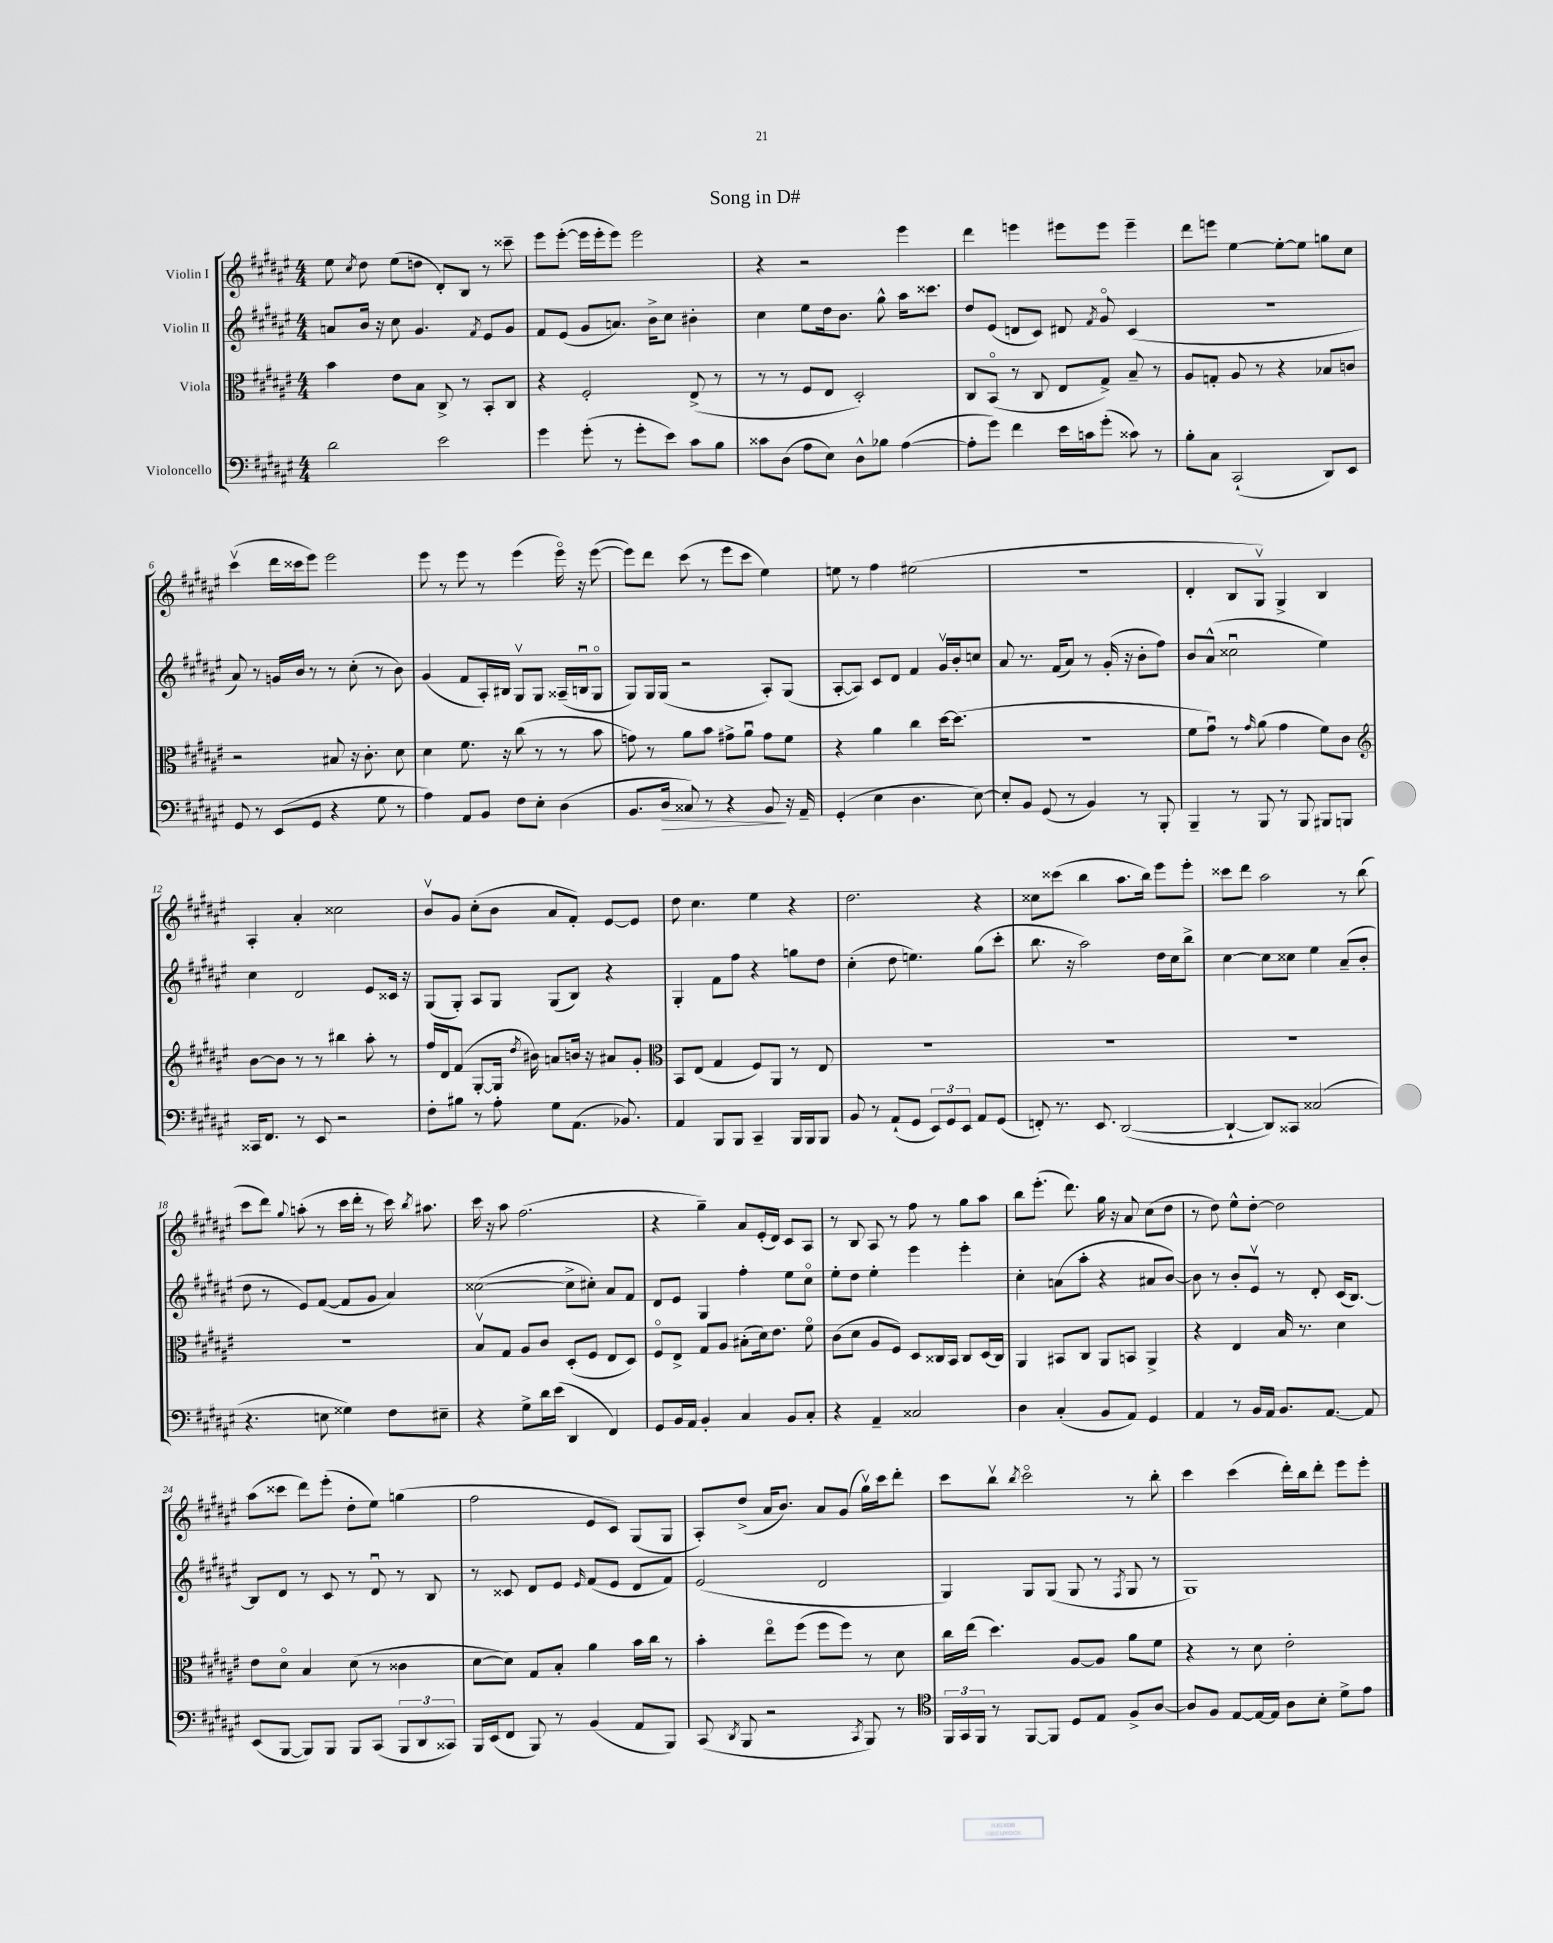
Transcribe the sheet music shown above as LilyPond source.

\header { title = "Song in D#" }
<<
\new StaffGroup <<
\new Staff = "s0" \with { instrumentName = "Violin I" } {
    \clef treble \key fis \major \numericTimeSignature \time 4/4
    \autoBeamOff eis''8 \acciaccatura { cis''8 } dis''8 eis''8[( d''8] dis'8[-.) b8] r8 cisis'''8-- |
    eis'''8[ eis'''8]~-.( eis'''16[ eis'''16-. eis'''8]) eis'''2 |
    r4 r2 eis'''4 |
    dis'''4 e'''4 eis'''8[ eis'''8] eis'''4-- |
    dis'''8[ e'''8] eis''4~ eis''8[~-. eis''8] g''8[ cis''8] |
    cis'''4\upbow( dis'''16[ cisis'''16 eis'''8]) eis'''2 |
    eis'''8 r8 eis'''8 r8 eis'''4( eis'''16\flageolet) r16 eis'''8~( |
    eis'''8[) dis'''8] cis'''8( r8 eis'''8[ cis'''8] eis''4) |
    e''8 r8 fis''4 eis''2( |
    R1 |
    dis'4-. b8[ gis8]\upbow) gis4-> b4 |
    ais4-. ais'4-. cisis''2 |
    b'8[\upbow gis'8] cis''8[-.( b'8] ais'8[ fis'8]-.) eis'8[~ eis'8] |
    dis''8 cis''4. eis''4 r4 |
    dis''2. r4 |
    cisis''8[ cisis'''8]( b''4 ais''8.[ b''16]) eis'''8[ eis'''8]-. |
    cisis'''8[ dis'''8] ais''2 r8 b''8( |
    cis'''8[ dis'''8]) \appoggiatura { gis''8 } a''8-.( r8 cis'''16[ dis'''16]-. r8 cis'''16) \acciaccatura { b''8 } ais''8. |
    cis'''16 r16 ais''8 fis''2.( |
    r4 gis''4--) ais'8[ eis'16-.( dis'16]) cis'8[ ais8] |
    r8 b8 ais8 r8 fis''8 r8 gis''8[ ais''8] |
    b''8[ eis'''8.]-.( dis'''8.) gis''16 r16 ais'8 cis''8[( dis''8] |
    r8 dis''8) eis''8[-^ dis''8]~-. dis''2 |
    ais''8[( cisis'''8] dis'''8[) eis'''8]-.( dis''8[-. eis''8]) g''4( |
    fis''2 eis'8[ cis'8]) gis8[( gis8] |
    ais8[-.) dis''8]->( ais'16[ b'8.]) ais'8[ gis'8]( gis''16[\upbow) cis'''16 dis'''8]-. |
    cis'''8[ b''8]\upbow \acciaccatura { b''8 } cis'''2\flageolet r8 b''8-. |
    cis'''4 cis'''4( dis'''16[-.) b''16 dis'''8]-. eis'''8[ eis'''8]-. \bar "|." |
}
\new Staff = "s1" \with { instrumentName = "Violin II" } {
    \clef treble \key fis \major \numericTimeSignature \time 4/4
    \autoBeamOff a'8[ b'16] r16 cis''8 gis'4. \acciaccatura { fis'8 } eis'8[ gis'8] |
    fis'8[ eis'8]( gis'8[ a'8.]) b'16[-> cis''8] bis'4-. |
    cis''4 eis''8[ dis''16 b'8.] gis''8-^ ais''16[ cisis'''8.] |
    dis''8[ eis'8]( d'8[ cis'8]) dis'8 \acciaccatura { fis'8 } gis'8\flageolet cis'4( |
    R1 |
    ais'8) r8 g'16[ b'16] r8 r8 cis''8-.( r8 b'8) |
    gis'4( fis'8[ ais16-.) bis16] gis8[\upbow gis8] aisis16[--( b16\downbow gis8]\flageolet |
    gis8[) gis16 gis16]( r2 ais8[-.) gis8]( |
    ais8[~-. ais8]) cis'8[ dis'8] fis'4 gis'16[\upbow b'16-. c''8] |
    ais'8 r8. fis'16[( ais'8]) r8 gis'16-.( r16 b'8[-. fis''8]) |
    b'8[ ais'8]-^( cisis''2\downbow eis''4) |
    cis''4 dis'2 eis'8[ cisis'16] r16 |
    gis8[( gis8]-.) ais8[ gis8] gis8[( b8]) r4 |
    gis4-. fis'8[ fis''8] r4 g''8[ dis''8] |
    cis''4-.( dis''8 e''4.) gis''8[( cis'''8]-. |
    b''8. r16 ais''2) dis''16[ cis''16 b''8]-> |
    cis''4~ cis''8[ cisis''8] eis''4 ais'8[--( b'8]-. |
    dis''8 r8 eis'8[) fis'8]~( fis'8[ gis'8] ais'4) |
    cisis''2~( cisis''8[-> cis''8]-.) ais'8[ fis'8] |
    dis'8[ eis'8] gis4 fis''4-. eis''8[ cis''8]\flageolet |
    eis''8[-. dis''8] eis''4-. eis'''4 eis'''4-. |
    cis''4-. a'8[( ais''8]-. r4 ais'8[ b'8]~) |
    b'8 r8 b'8[-. eis'8]\upbow r8 dis'8-. cis'16[( b8.]~) |
    b8[ dis'8] r8 cis'8 r8 dis'8\downbow r8 b8 |
    r8 cisis'8 dis'8[ eis'8] \grace { eis'16 } fis'8[( eis'8] dis'8[ fis'8]) |
    eis'2( dis'2 |
    gis4) gis8[ gis8]( gis8 r8 \acciaccatura { fis8 } gis8 r8 |
    gis1) \bar "|." |
}
\new Staff = "s2" \with { instrumentName = "Viola" } {
    \clef alto \key fis \major \numericTimeSignature \time 4/4
    \autoBeamOff b'4 eis'8[ b8] cis8-> r8 b,8[-. cis8] |
    r4 fis2-. eis8->( r8 |
    r8 r8 fis8[ eis8] dis2-.) |
    cis8[ b,8]\flageolet( r8 cis8 eis8[ gis8]->) b8-- r8 |
    ais8[ g8]-. ais8 r8 r4 bes8[ c'8] |
    r2 bis8 r16 cis'8.-. dis'8 |
    dis'4 fis'8. r16 cis''8( r8 r8 b'8 |
    g'8) r8 ais'8[ b'8] gis'8[-> ais'8]\downbow gis'8[ fis'8] |
    r4 ais'4 cis''4 dis''16[~ dis''8.]( |
    r1 |
    fis'8[ gis'8]\downbow) r8 \grace { gis'16 } ais'8( gis'4 fis'8[) cis'8] |
    \clef treble b'8[~ b'8] r8 r8 bis''4 ais''8-. r8 |
    fis''16[ dis'16 fis'8]( gis8[~-. gis16] \acciaccatura { dis''8 } bis'16) a'8[ b'16] r16 ais'8[ gis'8]-. |
    \clef alto b,8[ eis8]( gis4 fis8[) ais,8] r8 eis8 |
    R1 |
    R1 |
    R1 |
    R1 |
    b8[\upbow gis8] ais8[ cis'8] dis8[-.( fis8] eis8[ dis8]) |
    fis8[\flageolet eis8]-> gis8[ ais8] bis8[-.( dis'16) eis'8.] fis'8\flageolet |
    cis'8[( dis'8] ais8[ fis8]) dis8[ cisis16 b,16] cisis8[ dis16( cisis16]) |
    ais,4 bis,8[ cis8] ais,8[ b,8] ais,4-> |
    r4 eis4 b16 r8. dis'4 |
    eis'8[ dis'8]\flageolet b4 dis'8( r8 cisis'4 |
    dis'8[~ dis'8]) gis8[ b8]-. ais'4 b'16[ cis''16] r8 |
    b'4-. eis''8[\flageolet fis''8]( fis''8[ fis''8]) r8 dis'8 |
    cis''16[ eis''16]( dis''4.) ais8[~ ais8] ais'8[ fis'8] |
    r4 r8 dis'8 eis'2-. \bar "|." |
}
\new Staff = "s3" \with { instrumentName = "Violoncello" } {
    \clef bass \key fis \major \numericTimeSignature \time 4/4
    \autoBeamOff dis'2 eis'2 |
    gis'4 gis'8-.( r8 gis'8[-. eis'8]) cis'8[ b8] |
    cisis'8[ dis8]( ais8[ eis8]) dis8[-^ bes8] ais4~( |
    ais8[-. gis'8]) fis'4 eis'16[ c'16 gis'8]-.( cisis'8) r8 |
    b8[-. cis8] cis,2-!( dis,8[) eis,8] |
    gis,8 r8 eis,8[( gis,8] r4 gis8 r8 |
    ais4) ais,8[ b,8] fis8[ eis8]-. dis4( |
    b,8.[ dis16]\> cisis8) r8 r4 b,8\! r16 ais,16-- |
    gis,4-.( eis4 dis4. eis8~) |
    eis8[-. b,8] gis,8( r8 b,4) r8 b,,8-. |
    b,,4-- r8 b,,8 r8 b,,8 bis,,8[ b,,8] |
    cisis,16[ fis,8.] r8 eis,8 r2 |
    fis8[-. bis8] r8 ais8-. gis8[ ais,8.]( bes,8.) |
    ais,4 b,,8[ b,,8] cis,4-- b,,16[ b,,16 b,,8] |
    b,8 r8 ais,8[-!( gis,8] \tuplet 3/2 { eis,8[) gis,8 eis,8] } ais,8[ gis,8]( |
    f,8-.) r8. eis,8. dis,2~( |
    dis,4~-! dis,8[) cisis,8] cisis2( |
    r4. e8 gisis4) fis8[ eis8]-- |
    r4 gis8[-> dis'16 eis'16]( dis,4 fis,4) |
    gis,8[ b,16 ais,16] b,4-. cis4 b,8[ cis8]-. |
    r4 ais,4-- cisis2 |
    dis4 cis4-.( b,8[ ais,8]) gis,4 |
    ais,4 r8 b,16[ ais,16] b,8.[ ais,8.]~ ais,8 |
    eis,8[( b,,8]~ b,,8[) b,,8] b,,8[ cis,8]( \tuplet 3/2 { b,,8[ dis,8 cisis,8]) } |
    b,,16[ eis,16( fis,8] b,,8) r8 b,4( ais,8[ b,,8]) |
    cis,8( \acciaccatura { dis,8 } b,,8 r2 \acciaccatura { cis,8 } b,,8) r8 |
    \clef tenor \tuplet 3/2 { fis,16[ gis,16 fis,16] } r8 fis,8[~ fis,8] dis8[ eis8] fis8[-> ais8]~ |
    ais8[ fis8] eis8[~ eis16~ eis16] ais8[ b8]-. dis'8[-> eis'8] \bar "|." |
}
>>
>>
